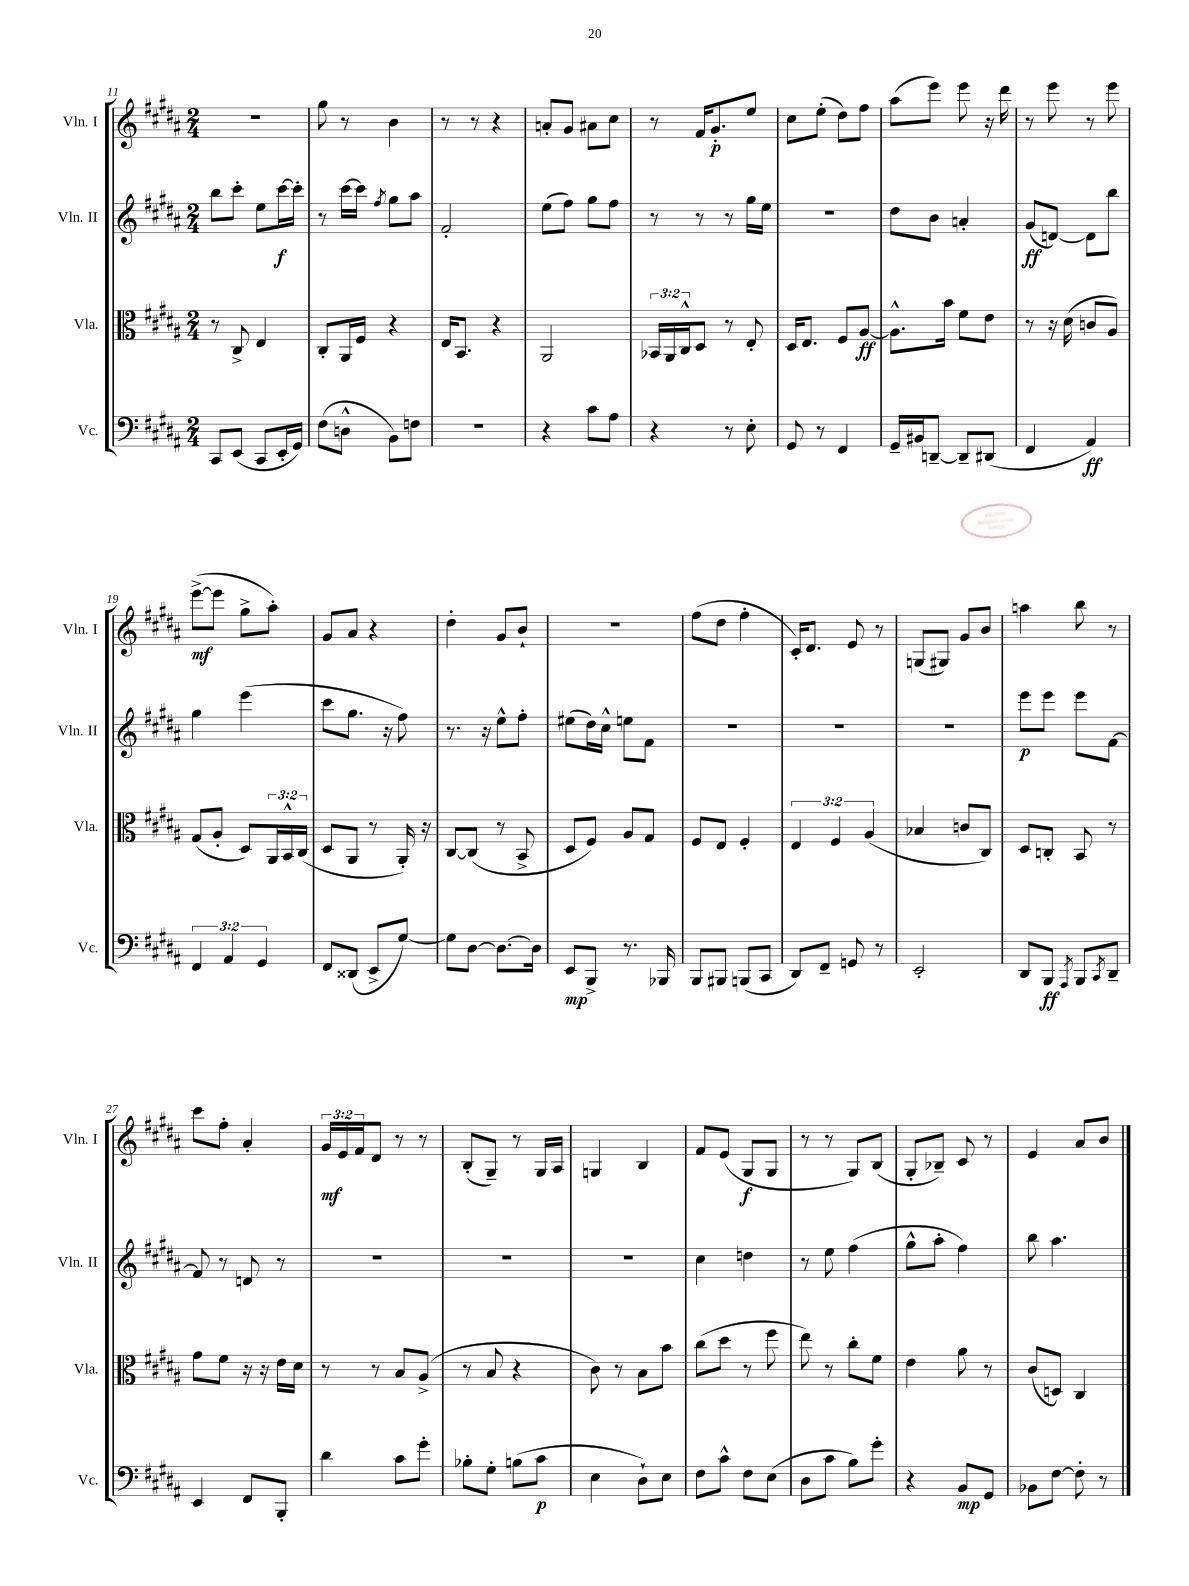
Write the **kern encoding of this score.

**kern	**kern	**kern	**kern
*staff4	*staff3	*staff2	*staff1
*clefF4	*clefC3	*clefG2	*clefG2
*k[f#c#g#d#a#]	*k[f#c#g#d#a#]	*k[f#c#g#d#a#]	*k[f#c#g#d#a#]
*M2/4	*M2/4	*M2/4	*M2/4
8CC#/L	8r	8bb\L	2r
(8EE/J	8C#^/	8ccc#'\J	.
8CC#/L	4E/	8ee\L	.
16EE'/L	.	[16ccc#\L	.
16GG#/JJ)	.	16ccc#'\]JJ	.
=	=	=	=
(8F#\L	8C#'/L	8r	8gg#\
8D^^\J	16AA#/L	[16ccc#\LL	8r
.	16F#/JJ	16ccc#\]JJ	.
.	.	8qff#/	.
8BB\L)	4r	8gg#\L	4b\
8F\J	.	8aa#\J	.
=	=	=	=
2r	16E/LK	2f#'/	8r
.	8.BB/J	.	.
.	.	.	8r
.	4r	.	4r
=	=	=	=
4r	2AA#/	(8ee\L	8a'/L
.	.	8ff#\J)	8g#/J
8c#\L	.	8gg#\L	8a#\L
8A#\J	.	8ff#\J	8cc#\J
=	=	=	=
4r	24BB-/LL	8r	8r
.	24AA#/	.	.
.	24C#^^/J	.	.
.	8D#/J	8r	16f#/LK
.	.	.	8.g#'/
8r	8r	8r	.
8E'\	8E'/	16gg#\LL	8ee/J
.	.	16ee\JJ	.
=	=	=	=
8GG#/	16D#/LK	2r	8cc#\L
.	8.E/J	.	.
8r	.	.	(8ee'\J
4FF#/	8F#/L	.	8dd#\L)
.	[8A#/J	.	8ff#\J
=	=	=	=
16GG#~/LL	8.A#^^\]L	8dd#\L	(8aa#\L
16BB#/J	.	.	.
[8DD~/J	.	8b\J	8eee\J)
.	16b\Jk	.	.
8DD~/]L	8f#\L	4a'/	8eee\
(8DD#/J	8e\J	.	16r
.	.	.	16ddd#\
=	=	=	=
4FF#/	8r	(8g#/L	8r
.	16r	[8d/J)	8eee\
.	(16d#\	.	.
4AA#/)	8c/L	8d\]L	8r
.	8A#/J)	8bb\J	8eee\
=	=	=	=
6FF#/	(8G#/L	4gg#\	([8eee^\L
.	8A#'/J	.	8eee\]J
6AA#/	.	.	.
.	8D#/L)	(4eee\	8gg#^\L
6GG#/	.	.	.
.	24AA#/L	.	8aa#'\J)
.	24BB^^/	.	.
.	(24C#/JJ	.	.
=	=	=	=
8FF#/L	8D#/L	8ccc#\L	8g#/L
(8DD##/J	8AA#/J	8.gg#\J	8a#/J
8EE^/L	8r	.	4r
.	.	16r	.
[8G#/J)	16AA#'/)	8ff#\)	.
.	16r	.	.
=	=	=	=
8G#\]L	[8C#/L	8.r	4dd#'\
[8D#\J	(8C#/]J	.	.
.	.	16r	.
8.D#\_L	8r	8ee^^\L	8g#/L
.	8BB^/	8ff#'\J	8b`/J
16D#\]Jk	.	.	.
=	=	=	=
8EE/L	8D#/L	(8ee#\L	2r
8BBB^/J	8F#/J)	16dd#\L)	.
.	.	16cc#^^\JJ	.
8.r	8A#/L	8ee\L	.
.	8G#/J	8f#\J	.
16BBB-/	.	.	.
=	=	=	=
8BBB/L	8F#/L	2r	(8ff#\L
8BBB#/J	8E/J	.	8dd#\J
(8BBB/L	4F#'/	.	4ff#'\
8CC#/J	.	.	.
=	=	=	=
8DD#/L)	6E/	2r	16c#'/LK)
.	.	.	8.d#/J
8FF#~/J	.	.	.
.	6F#/	.	.
8GG/	.	.	8e/
.	(6A#/	.	.
8r	.	.	8r
=	=	=	=
2EE'/	4B-/	2r	(8G/L
.	.	.	8G#/J)
.	8c/L	.	8g#/L
.	8C#/J)	.	8b/J
=	=	=	=
8DD#/L	8D#/L	8eee\L	4aa\
8BBB/J	8C'/J	8eee\J	.
8qAAA#/	.	.	.
8BBB/L	8BB/	8eee\L	8bb\
8qCC#/	.	.	.
8DD#~/J	8r	[8f#\J	8r
=	=	=	=
4EE/	8g#\L	8f#/]	8ccc#\L
.	8f#\J	8r	8ff#'\J
8FF#/L	16r	8d/	4a#'/
.	16r	.	.
8BBB'/J	16e\LL	8r	.
.	16d#\JJ	.	.
=	=	=	=
4d#\	8r	2r	24g#/LL
.	.	.	24e/
.	.	.	24f#/J
.	8r	.	8d#/J
8c#\L	8B/L	.	8r
8g#'\J	(8A#^/J	.	8r
=	=	=	=
8B-'\L	8r	2r	(8B'/L
8G#'\J	8B/	.	8G#~/J)
(8B\L	4r	.	8r
8c#\J	.	.	16G#/LL
.	.	.	16A#/JJ
=	=	=	=
4E\	8c#\)	2r	4G/
.	8r	.	.
8D#`\L)	8B\L	.	4B/
8E\J	8b\J	.	.
=	=	=	=
8F#\L	(8cc#\L	4cc#\	8f#/L
8c#^^\J	8dd#\J	.	(8e/J
8F#\L	8r	4dd\	8G#/L
(8E\J	8ff#\	.	8G#/J
=	=	=	=
8D#\L	8ee\)	8r	8r
8c#\J	8r	8ee\	8r
8B\L)	8cc#'\L	(4ff#\	8G#/L)
8g#'\J	8f#\J	.	(8B/J
=	=	=	=
4r	4e\	8gg#^^\L	8G#'/L
.	.	8aa#'\J	8B-~/J)
8BB/L	8a#\	4ff#\)	8c#/
8GG#/J	8r	.	8r
=	=	=	=
8BB-\L	(8c#/L	8bb\	4e/
[8F#\J	8D/J)	4.aa#\	.
8F#'\]	4C#/	.	8a#/L
8r	.	.	8b/J
==	==	==	==
*-	*-	*-	*-
